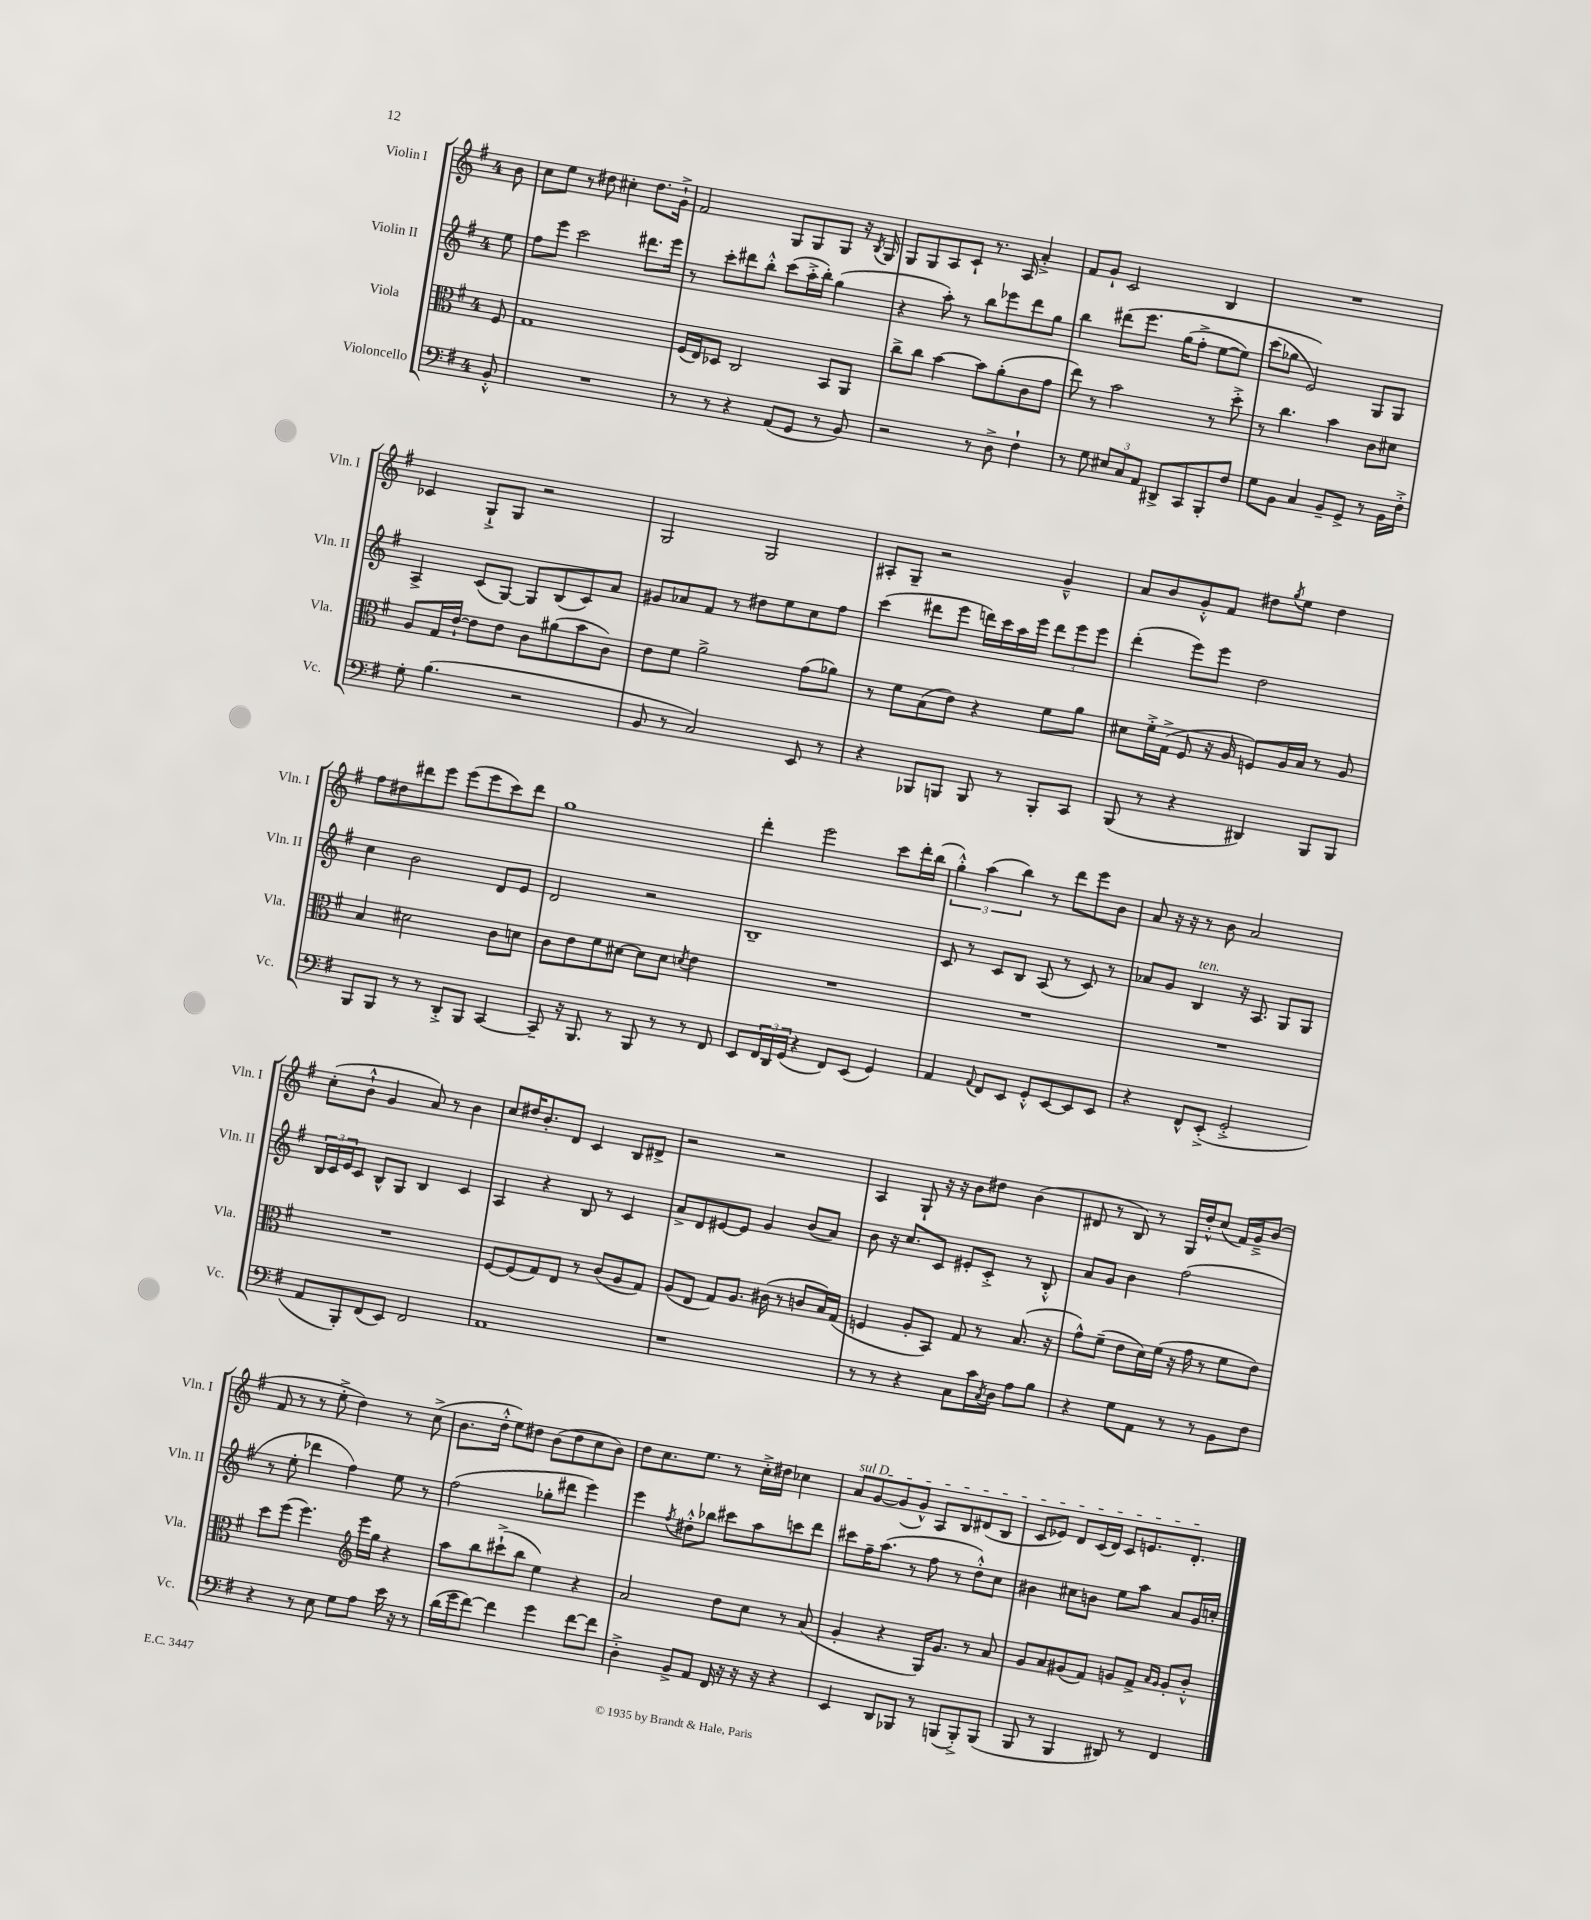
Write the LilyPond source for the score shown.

<<
\new StaffGroup <<
\new Staff = "s0" \with { instrumentName = "Violin I" shortInstrumentName = "Vln. I" } {
    \clef treble \key g \major \once \override Staff.TimeSignature.style = #'single-digit \time 4/4 \partial 8
    b'8 |
    c''8 e''8 r8 dis''8 cis''4-. dis''8. g'16-!-> |
    fis'2 g8 g8 g8 r16 \acciaccatura { b8 } g16 |
    g8 g8 a8 c'8-! r8. a16 a'4-.-> |
    fis'8 g'8-! c'2 b4 |
    R1 |
    ces'4 g8-!-> g8 r2 |
    g2 g2 |
    ais8-. g8-- r2 g'4---^ |
    a'8 b'8 g'8-.-^ fis'8 dis''8 \acciaccatura { g''8 } e''8 dis''4 |
    fis''8 dis''8 dis'''8 e'''8 e'''8( e'''8 c'''8) dis'''8 |
    g''1 |
    d'''4-. e'''2 c'''8 d'''16-. b''16( |
    \tuplet 3/2 { g''4-.-^) a''4( b''4) } r8 d'''8 e'''8 b'8 |
    a'8 r16 r16 r8 b'8 a'2 |
    c''8-.( b'8-!-^ g'4 a'8) r8 b'4 |
    c''8 dis''16 b'8.-. d'8 c'4 b8 dis'8-> |
    r2 r2 |
    a4 g8-! r16 r16 b'8 dis''8 b'4( |
    dis'8 r8 b8) r8 g16 d''16-.-^ c''8( fis'16) g'16---> b'8( |
    fis'8 r8 r8 e''8-.-> d''4) r8 c''8->( |
    b'8. d''16-.-^ e''8) dis''8 b'8( dis''8 c''8 b'8) |
    d''8 c''8. e''8. r8 c''16-.-> dis''16 ces''4 |
    \once \override TextSpanner.bound-details.left.text = \markup { \italic "sul D" } a'8\startTextSpan g'8~ g'8( g'8-^) a8 b8 dis'8( b8 |
    c'8 ees'8) d'8 c'16( d'16) c'8 e'8. d'8.-.\stopTextSpan \bar "|." |
}
\new Staff = "s1" \with { instrumentName = "Violin II" shortInstrumentName = "Vln. II" } {
    \clef treble \key g \major \once \override Staff.TimeSignature.style = #'single-digit \time 4/4 \partial 8
    e''8 |
    fis''8 e'''8 c'''2 dis'''8. e'''16 |
    r8 c'''8-. dis'''8 b''8-.-^ c'''8( a''16-.-> b''16-.) g''4( |
    r4 a''8-.) r8 b''8 ees'''8 d'''8 g''8 |
    b''4 dis'''8\( e'''8. g''16( fis''8-.-> e''8~ e''8) |
    c'''8( ges''8 e'2)\) g8 g8 |
    a4-> c'8( g8~) g8 b8( c'8) a'8 |
    gis'8 aes'8 fis'8 r8 dis''8 e''8 c''8 fis''8 |
    c'''4( dis'''8 e'''8 d'''16) c'''16 a''16 e'''16 \tuplet 3/2 { d'''8 e'''8 e'''8 } |
    d'''4-.( e'''8) e'''8 d''2 |
    c''4 b'2 d'8 e'8 |
    d'2 r2 |
    b1-- |
    c'8 r8 c'8 b8 a8( r8 c'8) r8 |
    aes'8 g'8 b4^\markup { \italic "ten." } r16 a8. g8 g8 |
    \tuplet 3/2 { b16 c'16 e'16 } c'8 b8-^ g8 b4 c'4 |
    a4 r4 b8 r8 c'4 |
    a'8-> d'8 eis'8~ eis'8 g'4 b'8( a'8) |
    b'8 r16 c''8. c'8 eis'8-. c'8-.-> r8 b8-.-^ |
    a'8 g'8 b'4 fis''2( |
    r8 e''8-. des'''4 fis''4) e''8 r8 |
    fis''2( ges''8-. dis'''8 e'''4) |
    e'''4 \acciaccatura { fis''8 } dis''8-.-^ bes''8 cis'''8 a''8 c'''8 d'''8 |
    cis'''8 fis''16-- a''8.( r8 fis''8 r8 d''8-.-^) c''8 |
    bis'4 cis''8 b'8 e''8 a''8 a'8 g'16 c''16-. \bar "|." |
}
\new Staff = "s2" \with { instrumentName = "Viola" shortInstrumentName = "Vla." } {
    \clef alto \key g \major \once \override Staff.TimeSignature.style = #'single-digit \time 4/4 \partial 8
    fis8 |
    g1 |
    fis16( e16) des8 c2 b,8 a,8 |
    c''8-> c''8 b'4~ b'8 a'8-.( c'8 g'8 |
    e''8) r8 b'2 r8 d''8-.-> |
    r8 c''4. b'4 c'8 dis'8 |
    a8 g16 e'16~-! e'8 e'8 c'8 ais'8( b'8 c'8) |
    e'8 fis'8 a'2-> g'8( aes'8) |
    r8 fis'8 b8( e'8) r4 fis'8 a'8 |
    dis'8 fis'16-.-> g16->( fis8 r16 a16 f8) a16 b16 r8 a8 |
    b4 dis'2 c'8 d'8 |
    c'8 e'8 fis'8 dis'8~ dis'8 dis'8 \acciaccatura { d'8 } e'4 |
    R1 |
    R1 |
    R1 |
    R1 |
    fis8~ fis8( g8) e8 r8 c'8( a8 g8) |
    a8( e8 g8) a8. cis'16( r8 c'8 b16) g16( |
    f4 a8-. b,8) g8 r8 b8.( r16 |
    g'8-^) fis'8--( e'8 d'16) fis'16( r16 g'16 r8 fis'8 e'8) |
    d''8 fis''8( fis''4.) \clef treble e'''16 g''16 r4 |
    a''8 b''8 cis'''8-!->( b''8 e''4) r4 |
    a'2 d''8 c''8 r8 a'8( |
    g'4-. r4 g16) g'8. r8 a'8 |
    g'8 a'8 gis'8( fis'8) g'8 fis'8-> \grace { a'16 g'16 } g'8-. b'8-.-^ \bar "|." |
}
\new Staff = "s3" \with { instrumentName = "Violoncello" shortInstrumentName = "Vc." } {
    \clef bass \key g \major \once \override Staff.TimeSignature.style = #'single-digit \time 4/4 \partial 8
    b,8-.-^ |
    R1 |
    r8 r8 r4 a,8( g,8 r8 b,8) |
    r2 r8 d8-> fis4-! |
    r8 g8 \tuplet 3/2 { eis8 c8 a,8 } dis,8-> c,8 b,,8-. fis8 |
    g8 b,8 c4 b,8-- g,8-> r8 b,16 fis16-.-> |
    g8-. b4.( r2 |
    b,8 r8 c2) e,8 r8 |
    r4 bes,,8 b,,8 b,,8 r8 b,,8-. c,8 |
    b,,8( r8 r4 dis,4) b,,8 b,,8 |
    b,,8 b,,8 r8 r8 d,8-.-> b,,8 c,4~ |
    c,8-- r16 b,,8. r8 b,,8 r8 r8 fis,8 |
    e,8 \tuplet 3/2 { fis,16 d,16 g,16( } r4 fis,8) e,8( g,4) |
    a,4 \appoggiatura { a,8 } fis,8 e,8 g,8-.-^ e,8~ e,8 e,8 |
    r4 fis,8-^ e,8-.->( g,2-.-> |
    a,8 b,,8-.) fis,8( e,8) fis,2 |
    a,1 |
    r1 |
    r8 r8 r4 c8 c'16 \acciaccatura { c8 } d16 a8 b8 |
    r4 g8 a,8 r8 r8 b,8 fis8 |
    r4 r8 e8 g8 a8 e'16 r16 r8 |
    d'16( g'16 fis'8~) fis'4 g'4 fis'8~ fis'8 |
    d4-.-> b,8-> a,8 fis,16 r16 r16 r16 r4 |
    e,4 d,8 bes,,8 r8 b,,8( b,,8-.->) b,,8( |
    b,,8 r8 b,,4 dis,8) r8 fis,4 \bar "|." |
}
>>
>>
\layout { \context { \Score \remove "Bar_number_engraver" } }
